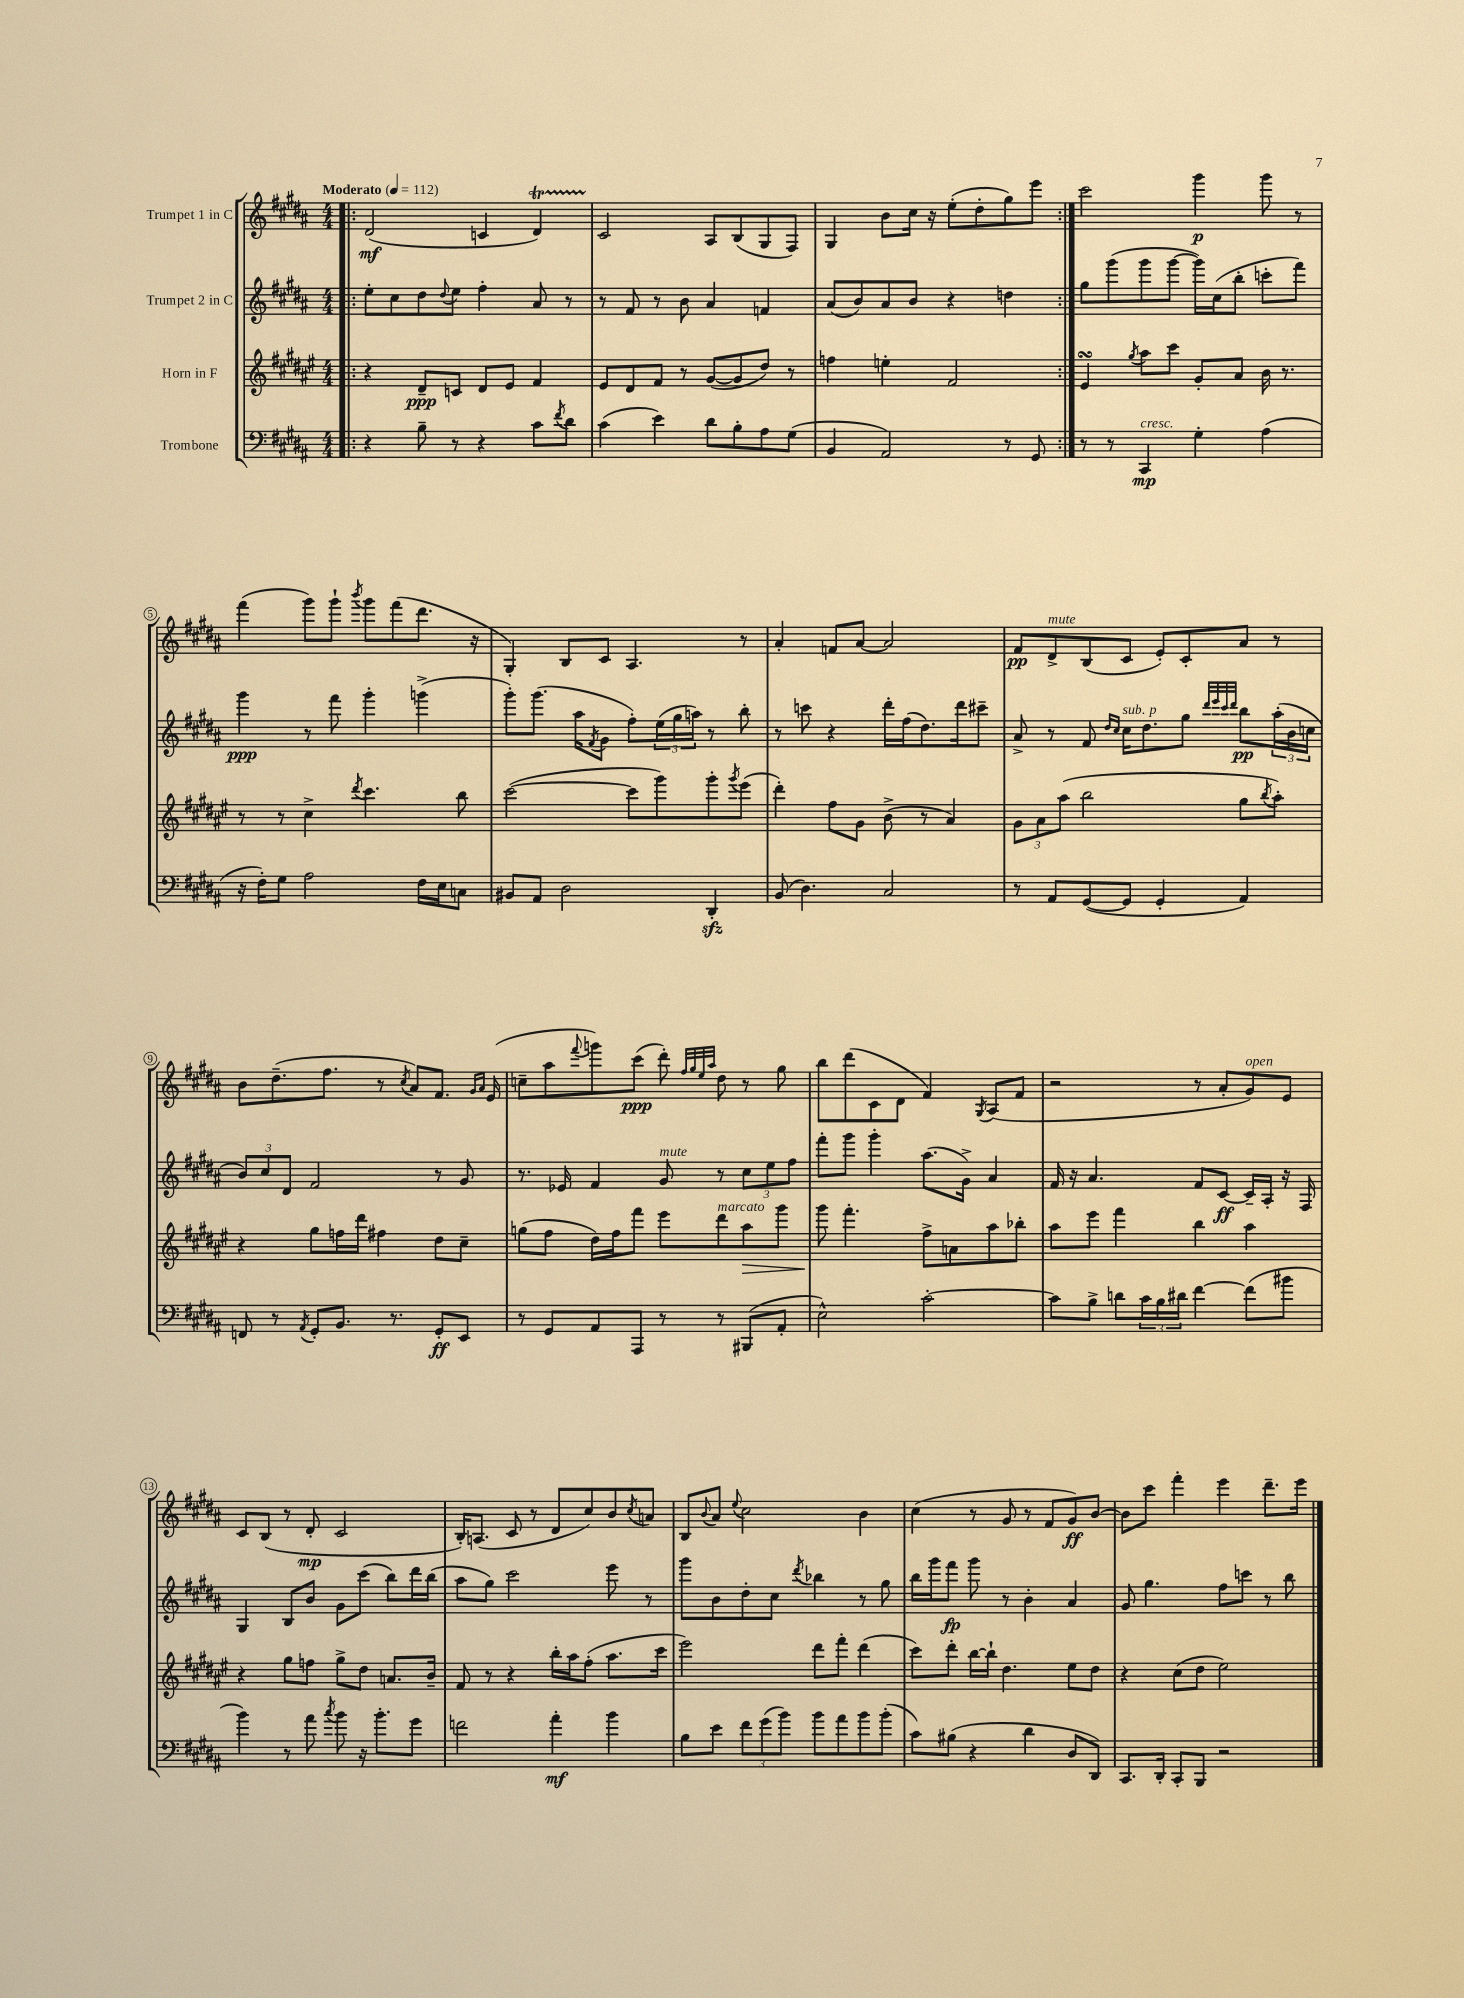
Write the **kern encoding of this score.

**kern	**kern	**kern	**kern
*staff4	*staff3	*staff2	*staff1
*clefF4	*clefG2	*clefG2	*clefG2
*k[f#c#g#d#a#]	*k[f#c#g#d#a#e#]	*k[f#c#g#d#a#]	*k[f#c#g#d#a#]
*M4/4	*M4/4	*M4/4	*M4/4
*MM112	*MM112	*MM112	*MM112
=!|:	=!|:	=!|:	=!|:
4r	4r	8ee'	(2d#
.	.	8cc#	.
8B~	8d#~	8dd#	.
.	.	8qqdd#	.
8r	8c	8ee	.
4r	8d#	4ff#'	4c
.	8e#	.	.
8c#	4f#	8a#	4d#)
8qf#	.	.	.
8d#	.	8r	.
=	=	=	=
(4c#	8e#	8r	2c#
.	8d#	8f#	.
4e)	8f#	8r	.
.	8r	8b	.
8d#	([8g#	4a#	8A#
8B'	8g#]	.	(8B
8A#	8dd#)	4f	8G#
(8G#	8r	.	8F#)
=	=	=	=
4BB	4ff	(8a#	4G#
.	.	8b)	.
2AA#)	4ee'	8a#	8b
.	.	8b	16cc#
.	.	.	16r
.	2f#	4r	(8ee'
.	.	.	8dd#'
8r	.	4dd	8gg#)
8GG#	.	.	8eee
=:|!	=:|!	=:|!	=:|!
8r	4e#	8gg#	2ccc#
8r	.	(8ggg#	.
.	8qgg#	.	.
4CC#	8aa#	8ggg#	.
.	8ccc#	[8ggg#	.
4G#'	8g#'	16ggg#])	4ggg#
.	.	(16cc#	.
.	8a#	8bb'	.
(4A#	16b	8ccc'	8ggg#
.	8.r	.	.
.	.	8fff#)	8r
=	=	=	=
16r	8r	4ggg#	(4fff#
16F#')	.	.	.
8G#	8r	.	.
2A#	4cc#^	8r	8ggg#)
.	.	8fff#	8ggg#`
.	8qddd#	.	8qbbb
.	4.ccc#	4ggg#'	8ggg#
.	.	.	(8fff#
16F#	.	(4ggg^	8.ddd#
16E	.	.	.
8C	8bb	.	.
.	.	.	16r
=	=	=	=
8BB#	([2ccc#	8ggg#')	4G#')
8AA#	.	(8.ggg#	.
2D#	.	.	8B
.	.	16aa#	.
.	.	8qf#	.
.	.	8g#	8c#
.	8ccc#]	8ff#')	4.A#
.	8ggg#)	(24ee	.
.	.	24gg#	.
.	.	24aa)	.
4DD#'	8ggg#'	8r	.
.	8qggg#	.	.
.	(8eee#	8bb'	8r
=	=	=	=
(8BB	4ddd#')	8r	4a#'
4.D#)	.	8ccc	.
.	8ff#	4r	8f
.	8g#	.	[8a#
2C#	(8b^	16ddd#'	2a#]
.	.	(16ff#	.
.	8r	8.dd#)	.
.	4a#)	.	.
.	.	16ddd#	.
.	.	8ccc#~	.
=	=	=	=
8r	12g#	8a#^	8f#
.	12a#	.	.
8AA#	.	8r	8d#^
.	(12aa#	.	.
([8GG#	2bb	8f#	(8B
.	.	16qqdd#	.
.	.	16qqcc#	.
8GG#]	.	16cc#	8c#
.	.	8.dd#	.
4GG#'	.	.	8e')
.	.	8gg#	8c#'
.	.	32qqddd#	.
.	.	32qqeee	.
.	.	32qqccc#	.
.	.	32qqddd#	.
4AA#)	8gg#	8bb	8a#
.	8qbb	.	.
.	8aa#')	(24aa#'	8r
.	.	24b	.
.	.	24cc	.
=	=	=	=
8FF	4r	12b)	8b
.	.	12cc#	.
8r	.	.	(8.dd#~
.	.	12d#	.
8qAA#	.	.	.
8GG#'	8gg#	2f#	.
.	.	.	8.ff#
8.BB	16ff	.	.
.	16ddd#	.	.
.	4ff#	.	8r
8.r	.	.	.
.	.	.	8qcc#
.	.	.	8a#)
8GG#'	8dd#	8r	8.f#
8EE	8cc#~	8g#	.
.	.	.	16qqg#
.	.	.	16qqa#
.	.	.	(16e
=	=	=	=
8r	(8gg	8.r	8cc~
8GG#	8ff#	.	8aa#
.	.	16e-	.
.	.	.	8qqfff#
8AA#	16dd#)	4f#	8ggg)
.	16ff#	.	.
8AAA#	8fff#	.	(8ccc#
8r	8eee#	8g#	8ddd#')
.	.	.	32qqff#
.	.	.	32qqgg#
.	.	.	32qqee
.	.	.	32qqaa#
8r	8ddd#	8r	8dd#
(8BBB#	8aa#	12cc#	8r
.	.	12ee	.
8AA#'	8ggg#	.	8gg#
.	.	12ff#	.
=	=	=	=
2E^^)	8ggg#	8fff#'	8bb
.	4.fff#'	8ggg#	(8ddd#
.	.	4ggg#'	8c#
.	.	.	8d#
[2c#'	8ff#^	(8.aa#	4f#)
.	8a	.	.
.	.	16g#^)	.
.	.	.	8qG#
.	8aa#	4a#	(8A#
.	8bb-'	.	8f#
=	=	=	=
8c#]	8aa#	16f#	2r
.	.	16r	.
8B^	8eee#	4.a#	.
8d	4fff#	.	.
24c#	.	.	.
24B	.	.	.
24d#	.	.	.
[4f#	4bb	8f#	8r
.	.	[8c#	8a#'
(8f#]	4aa#	16c#~]	8g#)
.	.	16A#'	.
8b#	.	16r	8e
.	.	16F#	.
=	=	=	=
4b)	4r	4G#	8c#
.	.	.	(8B
8r	8gg#	8B	8r
8a#	8ff	8b	8d#'
8qcc#	.	.	.
8b	8gg#^	8g#	2c#
16r	8dd#	(8ccc#	.
8.b'	.	.	.
.	8.a	8bb)	.
8g#	.	16ddd#	.
.	16b~	(16bb	.
=	=	=	=
2f	8f#	8aa#	16B')
.	.	.	(8.A
.	8r	8gg#)	.
.	4r	2ccc#	8c#
.	.	.	8r
4a#'	16bb'	.	8d#
.	16aa#	.	.
.	(8ff#'	.	8cc#)
4b	8.aa#	8eee	8b
.	.	.	8qcc#
.	.	8r	8a
.	16ccc#	.	.
=	=	=	=
8B	2eee#)	8ggg#	8B
.	.	.	8qqb
8e	.	8b	8a#
.	.	.	8qqee
12f#	.	8dd#'	2cc#
(12g#	.	.	.
.	.	8cc#	.
12b)	.	.	.
.	.	8qddd#	.
8b	8ddd#	4bb-	.
8a#	8fff#'	.	.
8b	(4ddd#	8r	4b
(8b'	.	8gg#	.
=	=	=	=
8c#)	8ccc#)	16bb	(4cc#
.	.	16ggg#	.
(8B#	8ddd#'	8fff#	.
4r	[16bb	8ggg#	8r
.	16bb`]	.	.
.	4.dd#	8r	8g#
4d#	.	4b'	8r
.	.	.	8f#
8D#	8ee#	4a#	8g#)
8DD#)	8dd#	.	[8b
=	=	=	=
8.CC#	4r	8g#	8b]
.	.	4.gg#	8ccc#
16DD#'	.	.	.
8CC#'	(8cc#	.	4fff#'
8BBB	8dd#	.	.
2r	2ee#)	8ff#	4eee
.	.	8ccc	.
.	.	8r	8.ddd#~
.	.	8bb	.
.	.	.	16eee
==	==	==	==
*-	*-	*-	*-
